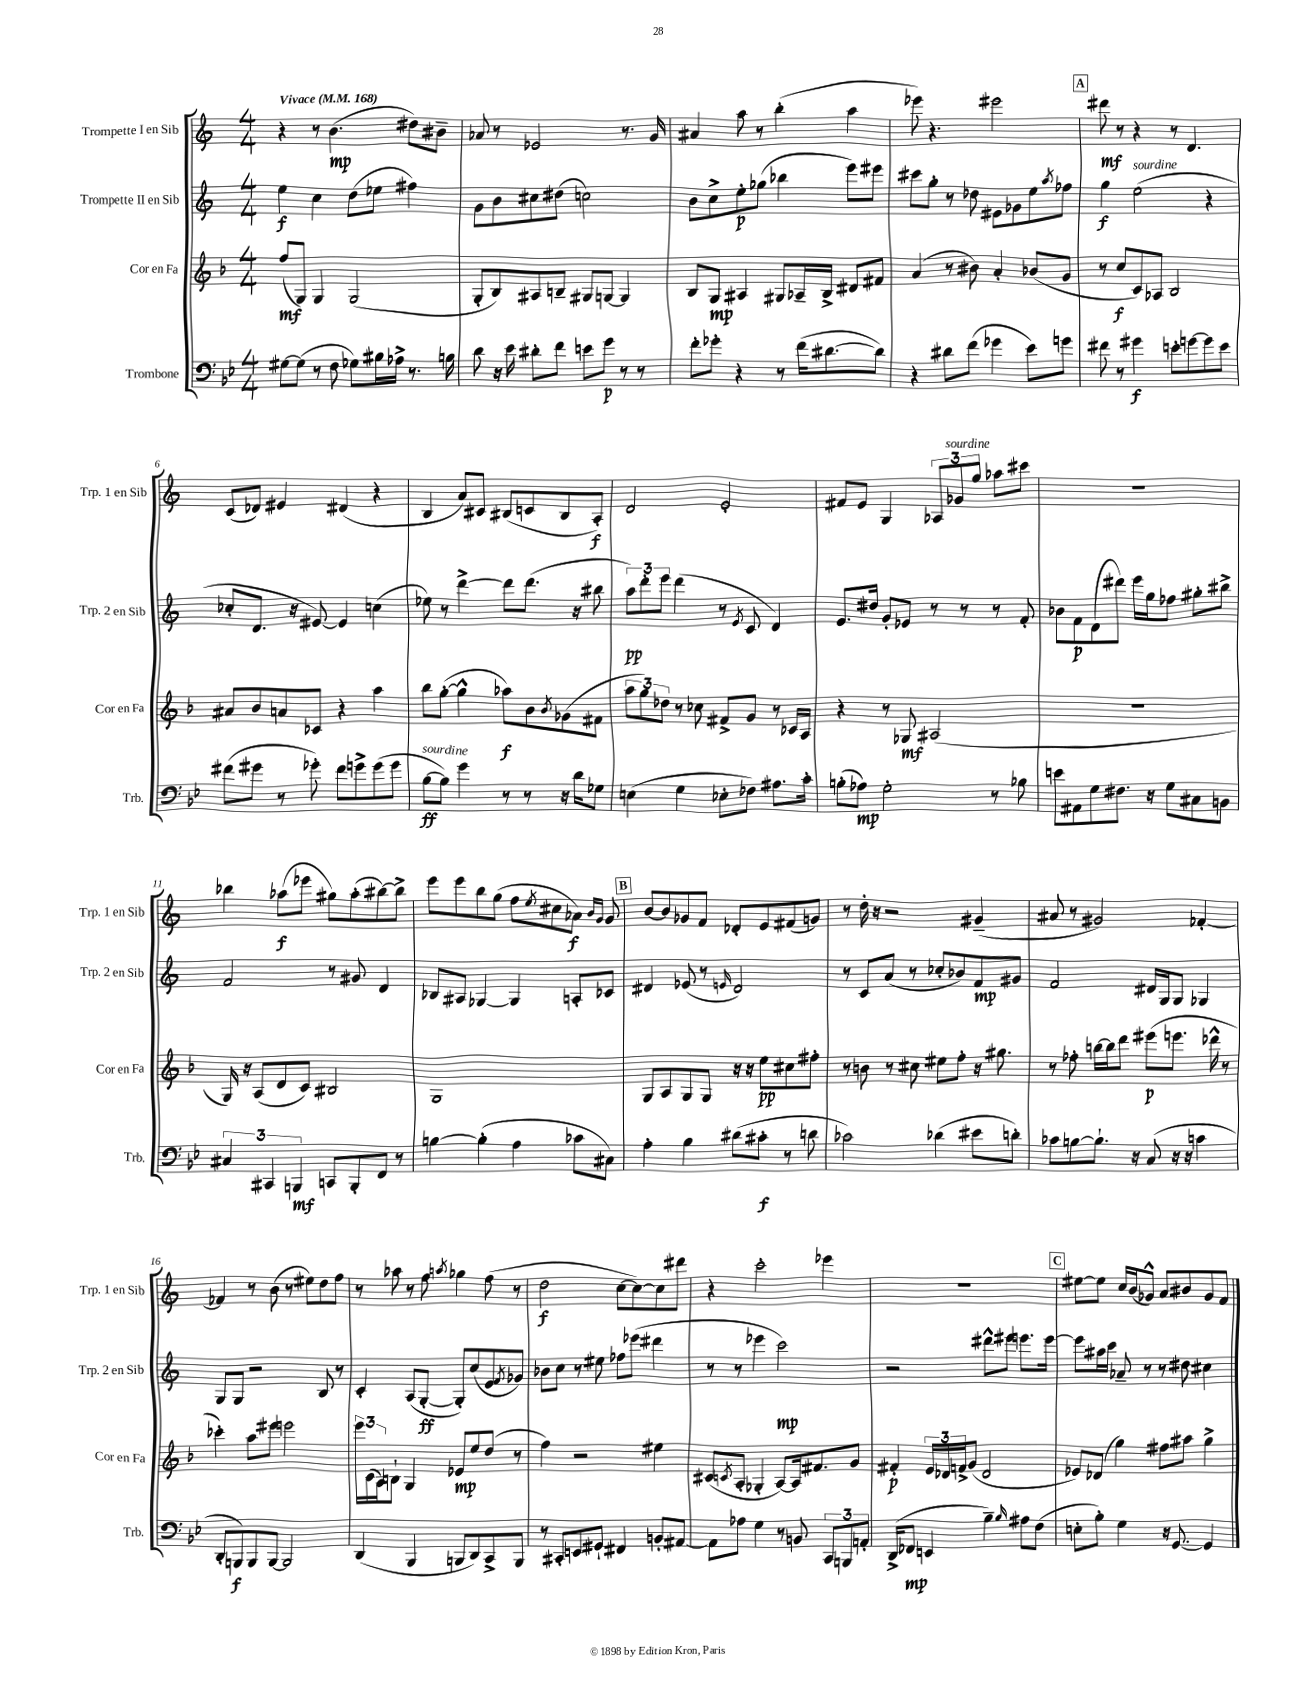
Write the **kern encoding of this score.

**kern	**kern	**kern	**kern
*staff4	*staff3	*staff2	*staff1
*clefF4	*clefG2	*clefG2	*clefG2
*k[b-e-]	*k[b-]	*k[]	*k[]
*M4/4	*M4/4	*M4/4	*M4/4
*MM168	*MM168	*MM168	*MM168
[8G#	(8ff	4ee	4r
(8G#]	8G)	.	.
8r	4G	4cc	8r
8F	.	.	(4.b
8G-)	(2G	(8dd	.
16B#	.	8ee-	.
16A-^	.	.	.
8.r	.	4ff#)	8dd#)
.	.	.	8b#~
16B	.	.	.
=	=	=	=
8d	8G'	8g	8a-
16r	8B-)	8b	8r
16e-	.	.	.
8d#'	8A#	8cc#	2e-
8f	8B~	(8dd#	.
8e	8G#	2cc)	.
8g	[8G	.	.
8r	4G]	.	8.r
8r	.	.	.
.	.	.	16g
=	=	=	=
8f'	8B-	8b	4a#
8g-'	8G	8cc^	.
4r	4A#	8ee'	8aa
.	.	(8gg-	8r
8r	8G#	4bb-	(4bb'
(16f	16A-~	.	.
[8.d#	16B-^	.	.
.	8d#	8eee)	4aa
8d#])	8f#	8eee#	.
=	=	=	=
4r	(4a	8ccc#	8eee-)
.	.	8gg'	4.r
8d#	8r	8r	.
(8f	8b#)	8dd-	.
4g-	4a'	8e#	2eee#
.	.	8g-	.
8e-)	(8b-	8ee	.
.	.	8qaa	.
8g	8g	8ff-	.
=	=	=	=
8f#	8r	4gg	8ddd#
8r	8cc	.	8r
4g#	8c)	(2ee	4r
.	8A-	.	.
8e'	2B-	.	8r
[8g	.	.	4.d
8g]	.	4r	.
8e	.	.	.
=	=	=	=
(8f#	8a#	8cc-'	(8c
8g#	8b-	8.d	8d-)
8r	8a	.	4e#
.	.	16r	.
8g-')	8c-	[8e#)	.
8f#	4r	4e#]	(4d#
8g^	.	.	.
(8g	4aa	(4cc	4r
8g	.	.	.
=	=	=	=
[8B-	8bb-	8ee-)	4B
8B-])	([8gg'	8r	.
4g	4gg^^]	[4ddd^	8a)
.	.	.	8c#
8r	8aa-)	8ddd]	(8B#
8r	8b-	(8.ddd	8c
.	8qb-	.	.
16r	(8g-	.	8B#
16d	.	16r	.
8G-	8f#	8bb#	8A')
=	=	=	=
(4E	12aa	12aa)	2d
.	12gg)	12ddd'	.
.	12dd-	12eee	.
4G	8r	(4ddd	.
.	8cc-	.	.
8E-'	8f#^	8r	2e'
.	.	8qe	.
8F-)	8g	8c	.
8.A#	8r	4d)	.
.	16c-	.	.
16c'	16A	.	.
=	=	=	=
(8B'	4r	8.e	8f#
8A-)	.	.	8e
.	.	16dd#	.
2G'	8r	8g'	4G
.	8G-	8e-	.
.	(2A#	8r	12A-
.	.	.	12g-
.	.	8r	.
.	.	.	12gg
8r	.	8r	8aa-
8B-	.	8f'	8ccc#
=	=	=	=
8e	1r	8b-	1r
8AA#	.	8f	.
8G	.	(8d	.
8.F#	.	8ddd#)	.
.	.	16eee	.
16r	.	16gg	.
8G	.	8ff-	.
8C#	.	8gg#'	.
8BB	.	8bb#^	.
=	=	=	=
6C#	16G)	2f	4bb-
.	16r	.	.
.	(8A	.	.
6CC#	.	.	.
.	8d	.	(8aa-
6BBB	.	.	.
.	8c)	.	8eee-
8CC	2B#	8r	8gg#)
8BBB'	.	8g#	(8aa-'
8FF	.	4d	[8bb#)
8r	.	.	8bb#^]
=	=	=	=
[4B	1G	8B-	8eee
.	.	8A#	8eee
(4B']	.	[4G-	8bb
.	.	.	(8gg
4A	.	4G-]	8ff
.	.	.	8qee
.	.	.	8cc#
8c-	.	8A'	8a-)
.	.	.	16qqb
.	.	.	16qqg
8C#)	.	8c-	8g
=	=	=	=
4A'	8G	4d#	[8b
.	8A	.	8b]
4B-	8G	(8e-	8g-
.	8G	8r	8f
.	.	16qqe	.
(8d#	16r	2d#)	8d-'
.	16r	.	.
8c#'	8ee	.	8e
8r	8cc#	.	(8f#
8d	8ff#'	.	8g)
=	=	=	=
2c-)	8r	8r	8r
.	8b	8c	16dd'
.	.	.	16r
.	8r	(8a	2r
.	8cc#	8r	.
(4d-	8ee#	8cc-'	.
.	8ff'	8b-)	.
8e#	16r	8f	(4g#~
.	8.gg#	.	.
8d')	.	8g#	.
=	=	=	=
8c-	8r	2f	8a#
[8B	8ff-'	.	8r
8.B`]	[16bb	.	2g#)
.	16bb]	.	.
.	8ddd	.	.
16r	.	.	.
(8C	(8eee#	16d#	.
.	.	16G	.
16r	8.eee	8G	.
16r	.	.	.
4c	.	4G-	[4f-'
.	16ddd-^^	.	.
.	8r	.	.
=	=	=	=
8DD'	4ccc-')	8G	4f-]
8BBB)	.	8G	.
8BBB	8aa	2r	8r
[8BBB	8eee#	.	(8b
2BBB]	2eee	.	8r
.	.	.	8ee#)
.	.	8B	8dd
.	.	8r	8ff
=	=	=	=
(4DD	24eee	4c'	8r
.	(24c	.	.
.	24A)	.	.
.	8B`	.	8aa-
4BBB-	4G	(8A	8r
.	.	[8G'	8ff
.	.	.	8qaa
8BBB	8e-	8G'])	4gg-
8DD)	8ee	(8cc	.
8CC^	(8dd	8e	(8ff
.	.	8qf	.
8BBB	8r	8g-)	8r
=	=	=	=
8r	4ff)	8b-	2dd
8CC#'	.	8cc	.
8EE	2r	8r	.
8GG#`	.	8ee#	.
4FF#	.	8ff-	[8cc
.	.	(8eee-	8cc_)
8BB'	4ee#	4ddd#	8cc]
[8AA#	.	.	8ddd#
=	=	=	=
8AA#]	(8c#	8r	4r
.	8qc	.	.
8A-	8A'	8r	.
4G	4G-'	4eee-	2ccc'
8r	[8A)	2ccc)	.
8BB	16A]	.	.
.	8.f#	.	.
12CC	.	.	4eee-
12BBB	.	.	.
.	8g	.	.
12AA'	.	.	.
=	=	=	=
(16DD^	4f#'	2r	1r
8.FF-	.	.	.
4EE	24e	.	.
.	24d-	.	.
.	24f^	.	.
.	(8g	.	.
4B-~)	2d-	8ddd#^^	.
.	.	8eee#	.
16qqB-	.	.	.
8A#	.	8.eee	.
(8F	.	.	.
.	.	[16eee	.
=	=	=	=
8E'	8e-)	8eee]	[8ee#
8B-')	(8d-	16aa#	8ee#]
.	.	16ccc	.
4G	4gg)	8a-~	16cc
.	.	.	(16b
.	.	8r	8g-^^)
16r	8ff#	8r	8a
[8.GG	.	.	.
.	8aa#	8dd#	8b#
4GG]	4gg^	4cc#	8g-
.	.	.	8f
==	==	==	==
*-	*-	*-	*-
